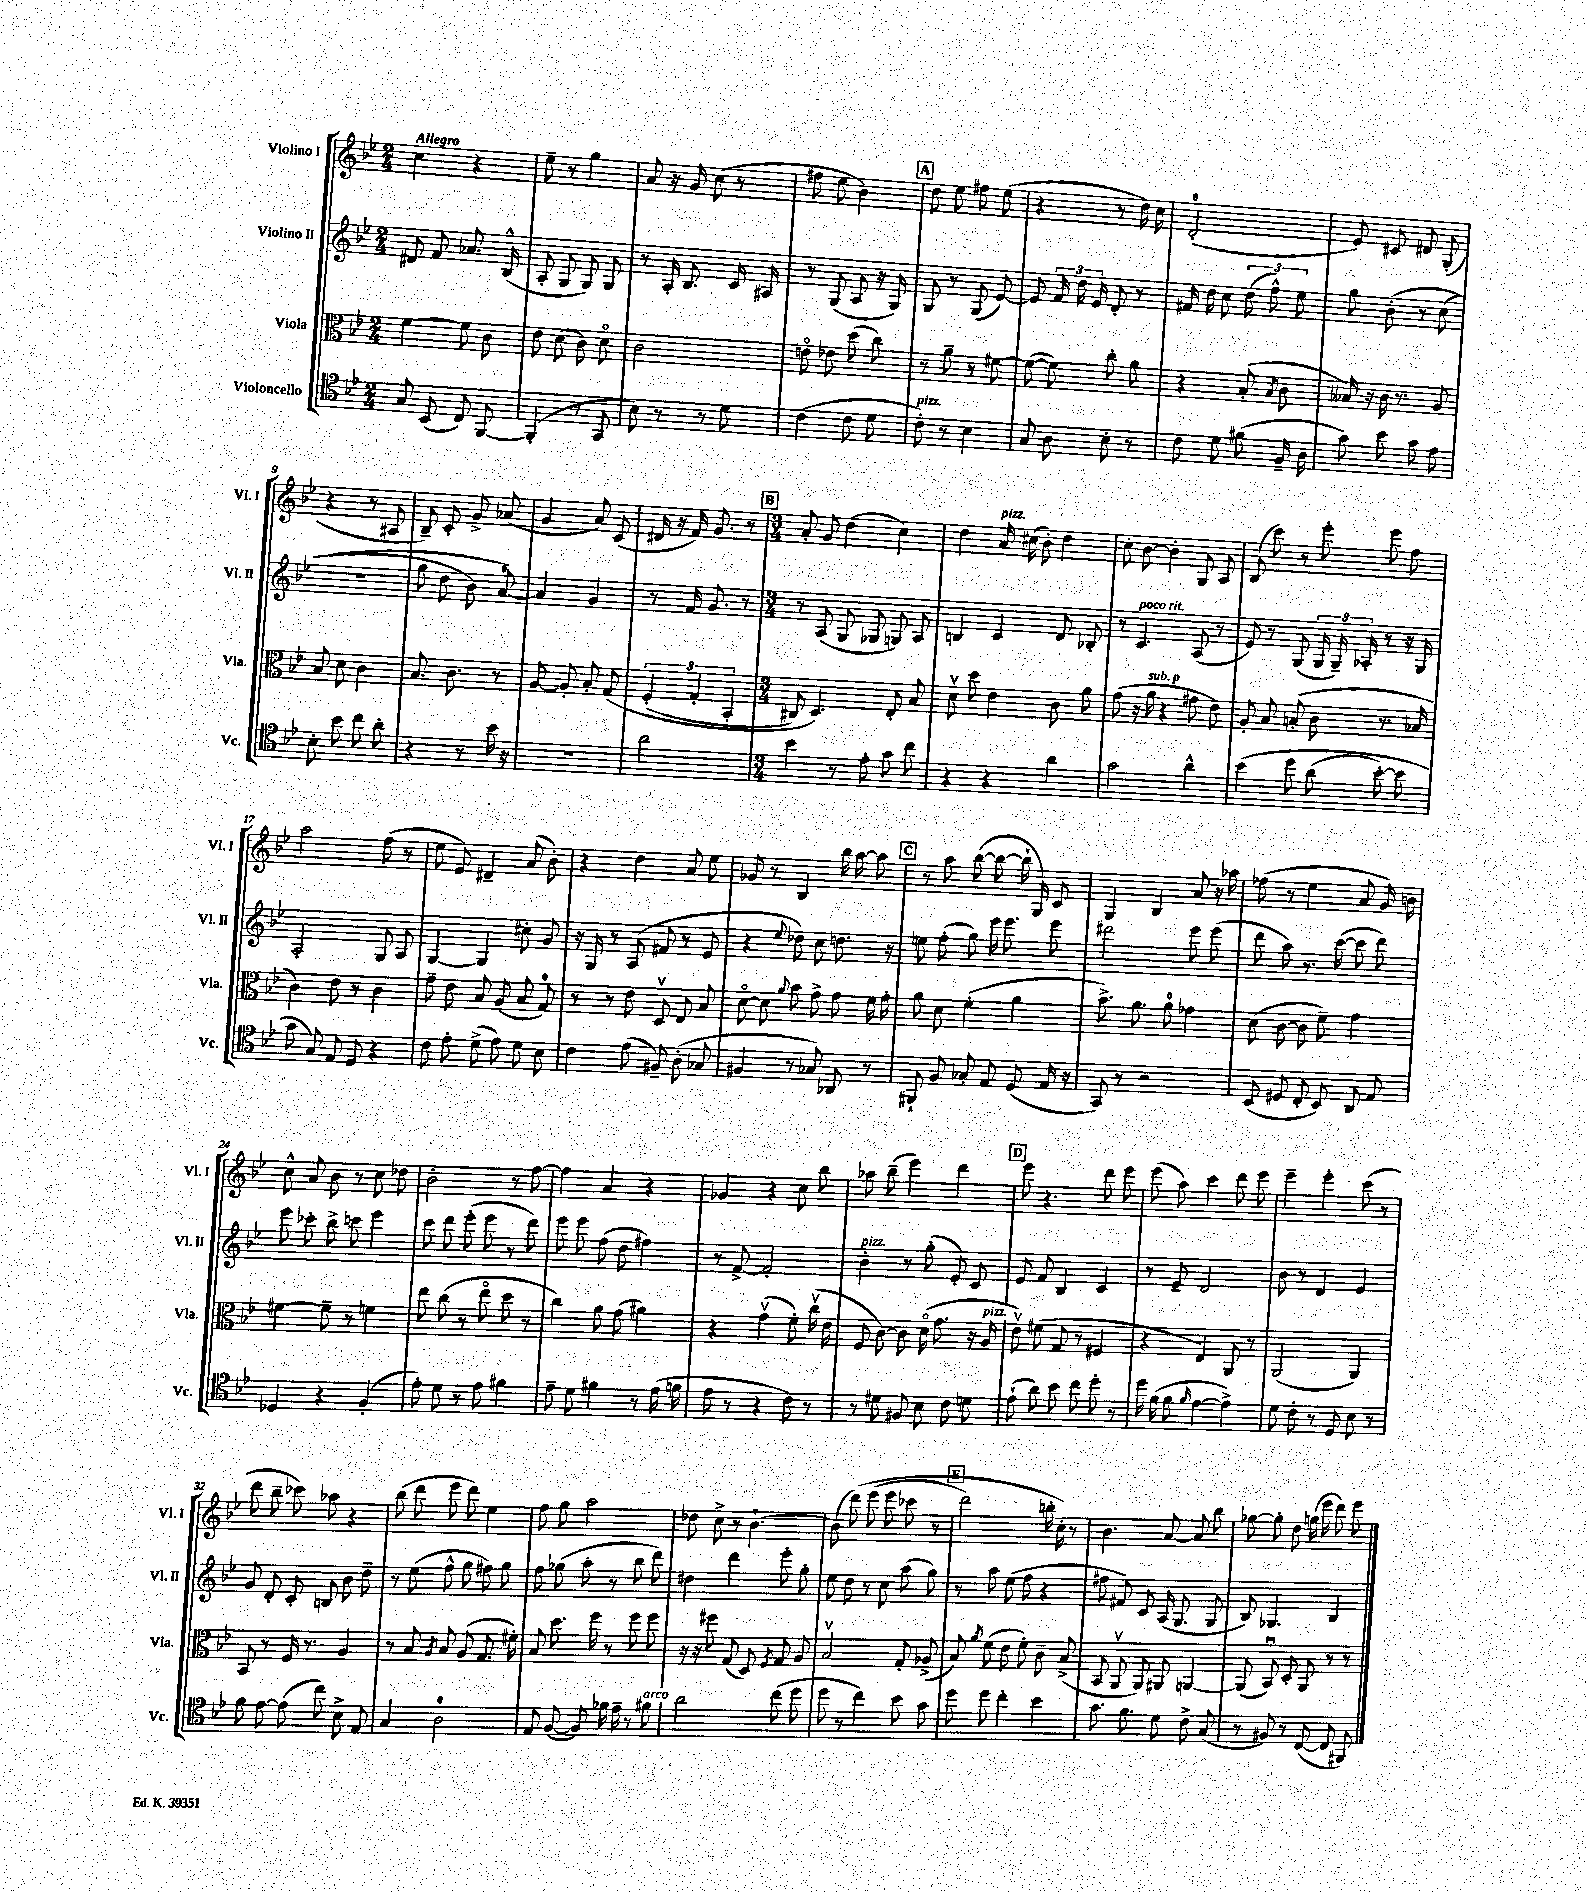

**kern	**kern	**kern	**kern
*staff4	*staff3	*staff2	*staff1
*clefC4	*clefC3	*clefG2	*clefG2
*k[b-e-]	*k[b-e-]	*k[b-e-]	*k[b-e-]
*M2/4	*M2/4	*M2/4	*M2/4
8G	[4f	8d#	4cc
(8BB-	.	8f	.
8C)	8f]	8.a-	4r
[8FF	8c	.	.
.	.	(16B-^^	.
=	=	=	=
(4FF']	8e-	8A'	8ee-~
.	(8d	8G	8r
8r	8c)	8G)	4gg
8GG	8do	8G	.
=	=	=	=
8B-)	2c	8r	8a
8r	.	16A'	16r
.	.	8.B-	16g
8r	.	.	(8cc
8d	.	16c	8r
.	.	16A#	.
=	=	=	=
(4c	8eo	8r	8ff#
.	8e-	(8G	8ee-
8c	(8dd	8A	4b-)
8d	8cc)	16r	.
.	.	16G)	.
=	=	=	=
8c')	8r	8G	8dd
8r	8a~	8r	8ee-
4B-	8r	(8G	8ff#
.	[8f#	[8e-)	(8ee-
=	=	=	=
8G	(8f#_	8e-]	4r
8A	8f#])	24f	.
.	.	24dd	.
.	.	24e-	.
8B-'	8cc'	8d'	8r
8r	8a	8r	16dd)
.	.	.	16cc
=	=	=	=
8c	4r	16f#	(2d'
.	.	16dd	.
8d	.	8cc	.
(8f#	(8B-'	(12dd	.
.	.	12ff^^)	.
.	8qB-	.	.
16F~	8c	.	.
.	.	12ee-	.
16A	.	.	.
=	=	=	=
8g)	16B--)	8gg	8e-)
.	16r	.	.
8b-	16c	&(8b-'	8c#
.	8.r	.	.
8g	.	8r	8d#
8e-	8A	(8cc	(8G'
=	=	=	=
8B-'	8B-	2r	4r
8b-	8d	.	.
8cc	4c	.	8r
8a'	.	.	8A#
=	=	=	=
4r	8.B-	8gg	8B-~)
.	.	8dd	8c'
.	8.c	.	.
8r	.	8b-)	8g^
16b-	8r	[8a&)	(8a-
16r	.	.	.
=	=	=	=
2r	[8A	4a]	4g
.	8A']	.	.
.	8B-'	4g	8a)
.	&(8G	.	(8c
=	=	=	=
2a	(6F'	8r	16d#
.	.	.	16r
.	.	16f	16f)
.	6G'	.	.
.	.	8.g	8.g
.	6BB-'	.	.
.	.	8r	8r
=	=	=	=
*M3/4	*M3/4	*M3/4	*M3/4
4b-	8C#)	8r	8a'
.	4.D&)	(8A	8g
8r	.	8G	(4dd
8e-'	.	8G-	.
8g	8E-'	8G)	4cc)
8cc	8B-	8A	.
=	=	=	=
4r	8dv	4B	4dd
.	8dd	.	.
4r	4e-	4c	16a
.	.	.	(16cc#
.	.	.	8b-')
4a	8c	8d	4dd
.	8a	8B-'	.
=	=	=	=
2g	(8g	8r	8cc'
.	16r	4.c	[8b-
.	16a	.	.
.	4r	.	4b-']
4a^^	8g#	(8A	8G
.	8e-)	8r	8A
=	=	=	=
&(4b-	8A'	8e-)	(8B-
.	8B-	8r	8ccc)
8dd	(8B'	(8G	8r
(8a	8c	24G	8eee-'
.	.	24G~)	.
.	.	24A-'	.
[8b-')	8.r	8r	8eee-
8b-]	.	16r	8ff
.	16B-	16G	.
=	=	=	=
8g	4c)	2A'	2aa
8G&)	.	.	.
8E-	8e-	.	.
8D	8r	.	.
4r	4c	8G	(8ff
.	.	8A	8r
=	=	=	=
8c	8g~	[4G	8ee-
8e-'	8e-	.	8e-)
(8d^	8B-	4G]	4d#~
8e-)	(8A	.	.
8d	8B-	8cc#'	(8a
8B-	8G)	8g	8b-')
=	=	=	=
4c	8r	16r	4r
.	.	16G	.
.	8r	8r	.
(8e-	8e-	(8A	4dd
8F#~)	8Dv	8f#	.
(8A'	8E-	8r	8a
8G-	8B-	8e-	8ee-
=	=	=	=
4F#	[8do	4r	8g-
.	8d]	.	8r
.	8qqa	8qqee-	.
8r	8b-	8dd-)	4B-
8G-)	8g^	8cc	.
8AA-	8g	8.dd	16bb-
.	.	.	[16aa
8r	16f	.	8aa]
.	16g'	16r	.
=	=	=	=
8FF#`	8a	8ee	8r
8F	8d	(8ff'	8aa
8G-'	(4f'	8gg)	([8bb-
8E-	.	16eee-	8bb-_
.	.	8.eee-	.
(8D	4a	.	16bb-`]
.	.	.	16G)
16E-	.	8eee-	8c
16r	.	.	.
=	=	=	=
8GG)	8.b-^)	2ddd#	4G
8r	.	.	.
.	8.a	.	.
2r	.	.	4B-
.	8a	.	.
.	4g-	8eee-	8a
.	.	(8eee-	16r
.	.	.	16aa-
=	=	=	=
(8BB-	(8d	8ddd	(8ff-
8D#	[8c	8aa)	8r
8C'	8c]	8.r	4ee-
8BB-)	8f~)	.	.
.	.	([16ccc	.
8AA	4g	8ccc]	8a
8E-	.	8ddd)	16g)
.	.	.	16b
=	=	=	=
4D-	[4f#	8eee-	8cc^^
.	.	8ccc-'	8a
4r	8f#~]	8bb-^	8b-
.	8r	8ccc	8r
(4F'	4f	4eee-	8cc
.	.	.	8dd-
=	=	=	=
8e-')	8ee-	8ccc	2b-'
8d	(8cc	8ddd	.
8r	8r	(8eee-'	.
8e-	8ee-o	8eee-	.
4f#	8dd	8r	8r
.	8r	8ddd)	[8ff
=	=	=	=
8e-~	4cc)	8eee-	4ff]
8d	.	8eee-	.
4f#	8a	(8ff	4a
.	(8g	8dd	.
8r	4a#)	4ff#)	4r
(16e-	.	.	.
16f	.	.	.
=	=	=	=
8e-	4r	8r	4g-
8r	.	[8f^	.
4r	(4gv	2f']	4r
8c)	8f')	.	8cc
8r	(16ccv	.	8bb-
.	16e-	.	.
=	=	=	=
8r	8F	4b-'	8aa-
8d#	[8c)	.	(8bb-~
8F#	8c]	8r	4eee-)
8B-	(16do	(8gg'	.
.	8.g	.	.
8c	.	8e-')	4ddd
8d	16r	8c	.
.	16A	.	.
=	=	=	=
(8e-`	8e-v)	8e-	8eee-
8a)	(8f#	8f	4.r
8b-	8G	4B-	.
8cc	8r	.	.
8dd'	4F#	4c	8ddd
8r	.	.	8eee-
=	=	=	=
16dd	4r	8r	(8eee-
(16f	.	.	.
8f	.	8e-~	8aa)
16qqf	.	.	.
[4e-	4E-)	2d	4ccc
4e-^])	8AA	.	8ddd
.	8r	.	8eee-
=	=	=	=
8d	(2AA	8b-	4eee-~
8c'	.	8r	.
8r	.	4d	4eee-'
8D	.	.	.
8B-	4AA)	4e-	(8ccc
8r	.	.	8r
=	=	=	=
8f	8BB-	8g	8ddd
[8e-	8r	8d'	8bb-~
(8e-]	16F	8c'	8ccc-)
.	8.r	.	.
8cc)	.	8B	8aa-
8B-^	4A	8b-	4r
8E-	.	8dd~	.
=	=	=	=
4G	8r	8r	(8bb-
.	8B-	(8ee-	8ddd
.	8qA	.	.
2A	8B-	8ff^^	8eee-
.	(8A	8gg	8ddd)
.	8.G	8ff#)	4ee-
.	.	8gg	.
.	16f#')	.	.
=	=	=	=
8E-	8B-	8ff	8ff
([8F	8.dd	(8gg-	8gg
8F])	.	8aa'	2aa
.	16ff	.	.
16f-	8r	8r	.
16e-~	.	.	.
8r	8ff	8bb-	.
8f#	8ff	8ddd)	.
=	=	=	=
2a	16r	4dd#	8dd-
.	16r	.	.
.	8ff#	.	8cc^
.	(8G	4ddd	8r
.	8D)	.	[4.b-`
.	8qF	.	.
(8cc	8G	8eee-'	.
8dd	8A	8gg'	.
=	=	=	=
8dd	2B-v	8ee-	(8b-]
8r	.	8dd	&(8ddd)
4cc)	.	8r	(8eee-
.	.	8cc	8eee-
8b-	8G'	(8aa	8ccc-
8g	(8A-^	8gg)	8r
=	=	=	=
8dd	8B-)	8r	2ddd)
.	8qa	.	.
8dd	(8f	8aa	.
4cc'	8e-	(8ee-	.
.	8f')	8ff	.
4b-	8c~	4r	16bb'
.	.	.	16cc'&)
.	(8B-^	.	8r
=	=	=	=
8.g	8BB-	8ff#	4.b-
.	8AAv	8f#)	.
8.f	.	.	.
.	8AA)	8c	.
8d	8AA#	(16A	[8a
.	.	8.G	.
8c^	[4AA	.	8a]
(8G	.	8G	8bb-
=	=	=	=
8r	(8AA]	8B-)	[8gg-
8F#)	8BB-u)	4.G-	8gg-']
8r	8D'	.	8dd
([8C	8AA	.	(16gg
.	.	.	16eee-
8C]	8r	4B-	8ddd)
8FF#)	8r	.	8eee-
==	==	==	==
*-	*-	*-	*-
